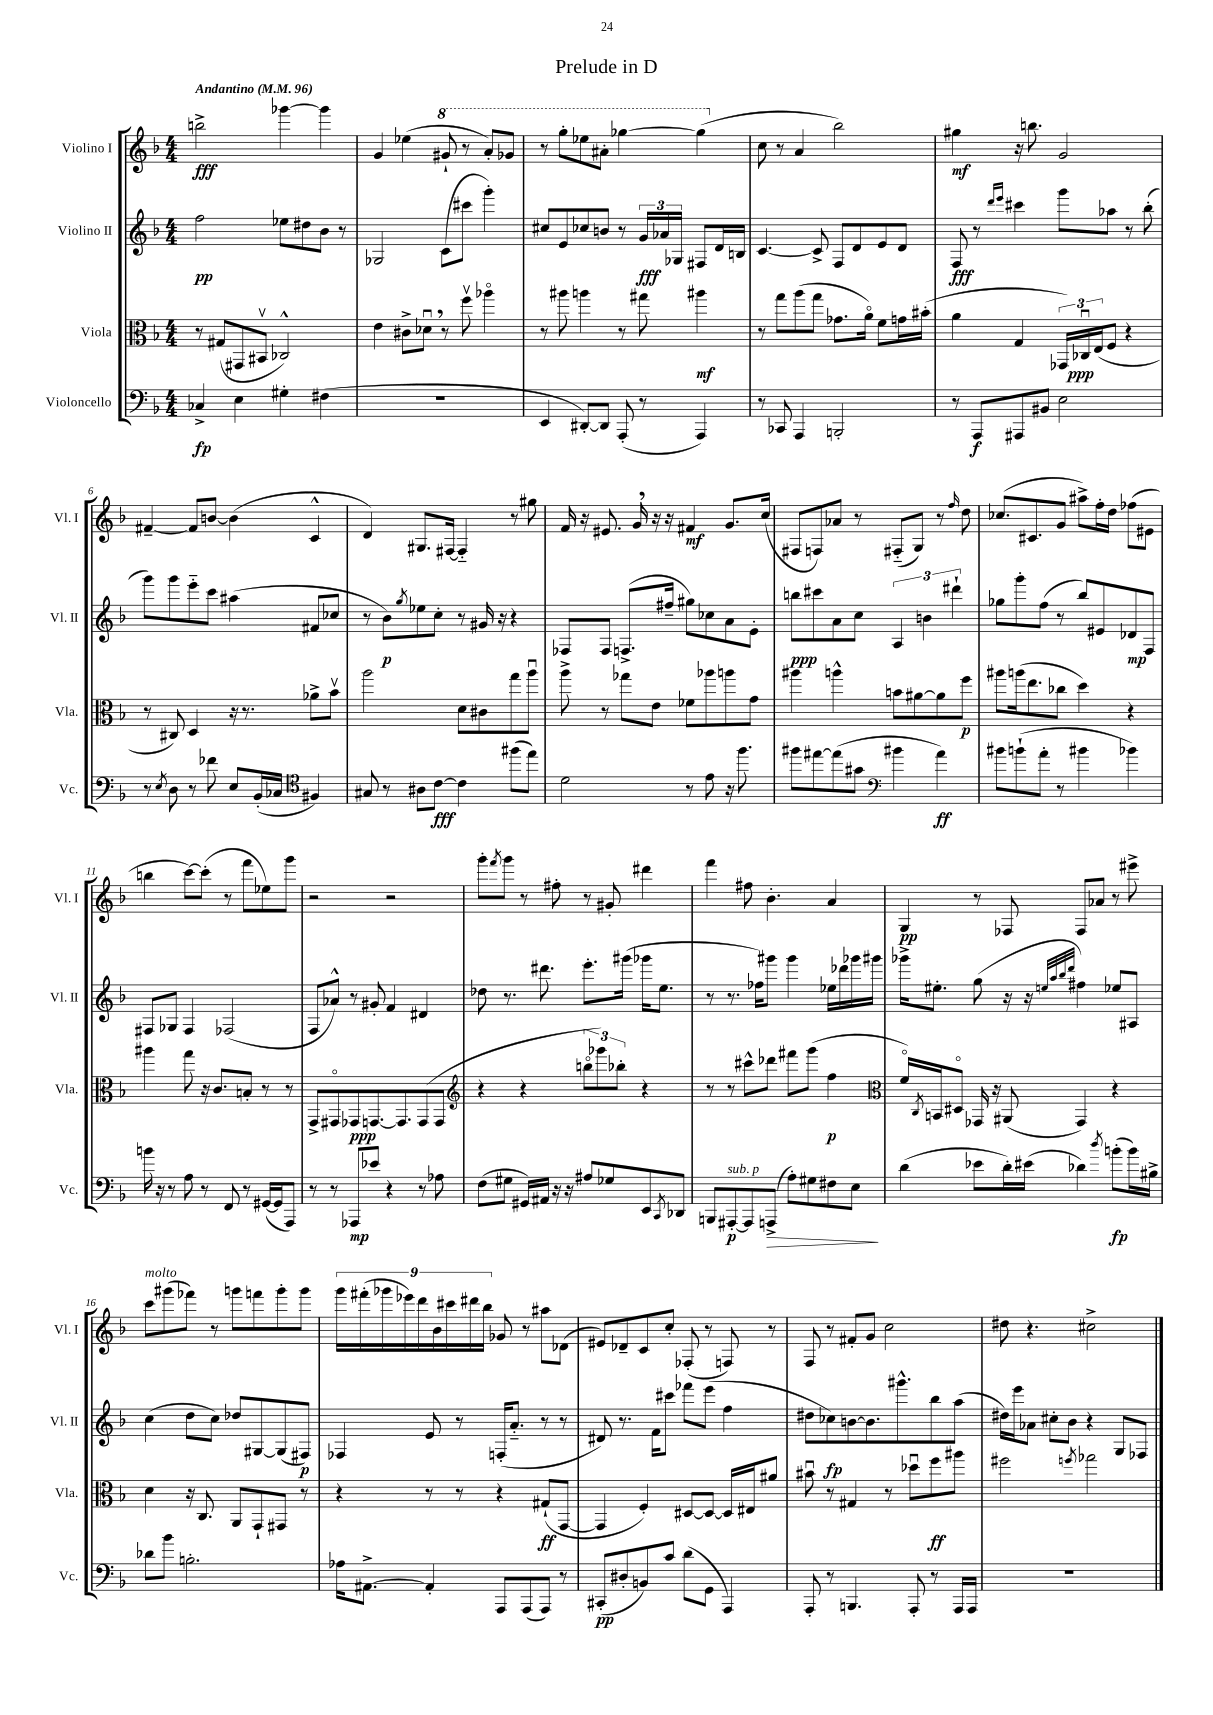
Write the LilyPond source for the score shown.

\header { title = "Prelude in D" }
<<
\new StaffGroup <<
\new Staff = "s0" \with { instrumentName = "Violino I" shortInstrumentName = "Vl. I" } {
    \clef treble \key f \major \numericTimeSignature \time 4/4 \tempo "Andantino" 4 = 96
    b''2->\fff ges'''4~ ges'''4 |
    g'4 ees''4( \ottava #1 gis''8-! r8 a''8-.) ges''8 |
    r8 g'''8-. ees'''8 ais''8-. ges'''4~ ges'''4( \ottava #0 |
    c''8 r8 a'4 bes''2) |
    gis''4\mf r16 b''8. g'2 |
    fis'4~-- fis'8 b'8~ b'4( c'4-^ |
    d'4) gis8. fis16~ fis4-_ r8 gis''8 |
    f'16 r16 eis'8. g'16 \breathe r16 r16 fis'4\mf g'8. c''16( |
    fis8 f8) aes'8 r8 fis8-_( g8) r8 \grace { f''16 } d''8 |
    ces''8.( cis'8. g'8 ais''8->) f''16-. d''16 fes''8( eis'8 |
    b''4 c'''8~) c'''8-.( r8 f'''8 ees''8) g'''8 |
    r2 r2 |
    g'''8-. \acciaccatura { f'''8 } g'''8 r8 fis''8-. r8 gis'8-. dis'''4 |
    f'''4 fis''8 bes'4.-. a'4 |
    g4\pp r8 fes8 fes8 aes'8 r8 eis'''8-> |
    c'''8^\markup { \italic "molto" } gis'''8( fes'''8) r8 g'''8 f'''8 g'''8-. g'''8 |
    \tuplet 9/8 { g'''16 fis'''16-.( ges'''16 ees'''16) d'''16 bes'16 cis'''16 dis'''16 bes''16 } ges'8 r8 ais''8 des'8( |
    eis'8) des'8-- c'8 c''8-. fes8-.( r8 f8) r8 |
    f8 r8 fis'8-. g'8 c''2 |
    dis''8 r4. cis''2-> \bar "|." |
}
\new Staff = "s1" \with { instrumentName = "Violino II" shortInstrumentName = "Vl. II" } {
    \clef treble \key f \major \numericTimeSignature \time 4/4
    f''2\pp ees''8 dis''8 bes'8 r8 |
    ges2 c'8( cis'''8 g'''4-.) |
    cis''8 e'8 ces''8 b'8 r8 \tuplet 3/2 { g'16\fff aes'16 ges16 } fis8 d'16 b16 |
    c'4.~ c'8-> f8 d'8 e'8 d'8 |
    f8\fff r8 \grace { d'''16 e'''16 } cis'''4 g'''8 aes''8 r8 bes''8-.( |
    g'''8) g'''8 e'''8-_ c'''8 ais''4( fis'8 ces''8 |
    r8 bes'8\p) \acciaccatura { g''8 } ees''8 c''8-. r8 gis'16 r16 r4 |
    fes8 fes8 f8.->( fis''16-- gis''8) ces''8 a'8 e'8-. |
    b''8\ppp cis'''8 a'8 c''8 \tuplet 3/2 { a4 b'4 dis'''4-! } |
    ges''8 g'''8-. f''8( r8 bes''8) eis'8 des'8\mp f8 |
    fis8 ges8 fis4 fes2( |
    f8 aes'8-^) r8 gis'8-. f'4 dis'4 |
    des''8 r8. dis'''8. e'''8.-. gis'''16( ges'''16 e''8. |
    r8 r8. fes''16) gis'''8 gis'''4 ees''16 des'''16 ges'''16 gis'''16 |
    ges'''16-> eis''8.-. g''8( r16 r16 \grace { e''32 a''32 bes''32 d'''32 } fis''4) ees''8 ais8 |
    c''4( d''8 c''8) des''8 gis8~ gis8( fis8\p) |
    fes4 e'8 r8 f16-.( a'8.-_ r8 r8 |
    dis'8) r8. f'16 cis'''8 fes'''8 e'''8( f''4 |
    dis''8 ces''8\fp) b'8~ b'8. gis'''8.-^ bes''8 a''8( |
    dis''16) e'''16 aes'8 cis''8-. bes'8 r4 g8 fes8 \bar "|." |
}
\new Staff = "s2" \with { instrumentName = "Viola" shortInstrumentName = "Vla." } {
    \clef alto \key f \major \numericTimeSignature \time 4/4
    r8 gis8( gis,8 bis,8\upbow ces2-^) |
    e'4 cis'8-> des'8\downbow \breathe r8 f''8\upbow aes''4\flageolet |
    r8 ais''8 a''4 r8 gis''8 ais''4\mf |
    r8 g''8 a''8( g''8 ges'8. a'16\flageolet) f'8 g'16 bis'16-.( |
    a'4 g4 \tuplet 3/2 { ges,16) ces16\downbow\ppp e16( } f8 r4 |
    r8 cis8) d4 r16 r8. aes'8-> bes'8\upbow |
    a''2 d'8 cis'8 g''8 a''8\downbow |
    a''8-> r8 ges''8 e'8 fes'8 aes''8 a''8 g'8 |
    ais''4 a''4-^ b'8 ais'8~ ais'8 f''8\p |
    ais''8 a''16( e''8. ces''8 d''4) r4 |
    ais''4 g''8 r16 c'8. b8-. r8 r8 |
    g,8-> gis,8\flageolet ges,8\ppp g,8.~ g,8. g,8( g,8 |
    \clef treble r4 r4 \tuplet 3/2 { b''8\flageolet ges'''8) bes''8-. } r4 |
    r8 r8 cis'''8-^ des'''8 fis'''8 g'''8( f''4\p |
    \clef alto f'16\flageolet) \acciaccatura { c8 } b,16 dis8\flageolet ges,16 r16 ais,8( ges,4) r4 |
    d'4 r16 c8. a,8 g,8-! gis,8 r8 |
    r4 r8 r8 r4 gis8-!\ff( g,8~ |
    g,4 f4-.) dis8~ dis8~ dis16 eis16 ais'8 |
    bis'8\downbow r8 gis4 r8 des''8\downbow f''8\ff ais''8 |
    fis''2 \acciaccatura { f''8 } ges''2 \bar "|." |
}
\new Staff = "s3" \with { instrumentName = "Violoncello" shortInstrumentName = "Vc." } {
    \clef bass \key f \major \numericTimeSignature \time 4/4
    ces4->\fp e4 gis4-. fis4( |
    R1 |
    e,4 dis,8~-.) dis,8 a,,8-.( r8 a,,4) |
    r8 ces,8 a,,4 b,,2-. |
    r8 a,,8\f ais,,8 bis,8 e2 |
    r8 \acciaccatura { e8 } d8 r8 fes'8 e8 bes,16-.( ces16 \clef tenor fis4) |
    gis8 r8 ais8 c'8~\fff c'4 fis''8( e''8) |
    d'2 r8 e'8 r16 f''8. |
    fis''8 eis''8~ eis''8( gis'8 \clef bass bis'4 a'4\ff) |
    bis'8 b'8-!( a'8-. r8 bis'4 bes'4) |
    b'16 r16 r8 a8 r8 f,8 r8 gis,16~( gis,16 a,,8) |
    r8 r8 aes,,8\mp ees'8 r4 r8 aes8 |
    f8( gis8 gis,16) ais,16 r16 r16 ais8 ges8 e,8 \acciaccatura { c,8 } des,8 |
    b,,8 ais,,8~-.\p^\markup { \italic "sub. p" } ais,,8 a,,8->\>( a8-.) gis8 fis8 e8\! |
    d'4( ees'8 d'16-.) eis'16( des'4) \acciaccatura { d''8 } b'8-.\fp( b'16) bis16-> |
    des'8 bes'8 b2.-. |
    aes16 ais,8.~-> ais,4-. a,,8 a,,8( a,,8) r8 |
    cis,8-.\pp( dis8-. b,8) c'8 d'8( g,8 a,,4) |
    a,,8-. r8 b,,4. a,,8-. r8 a,,16 a,,16 |
    R1 \bar "|." |
}
>>
>>
